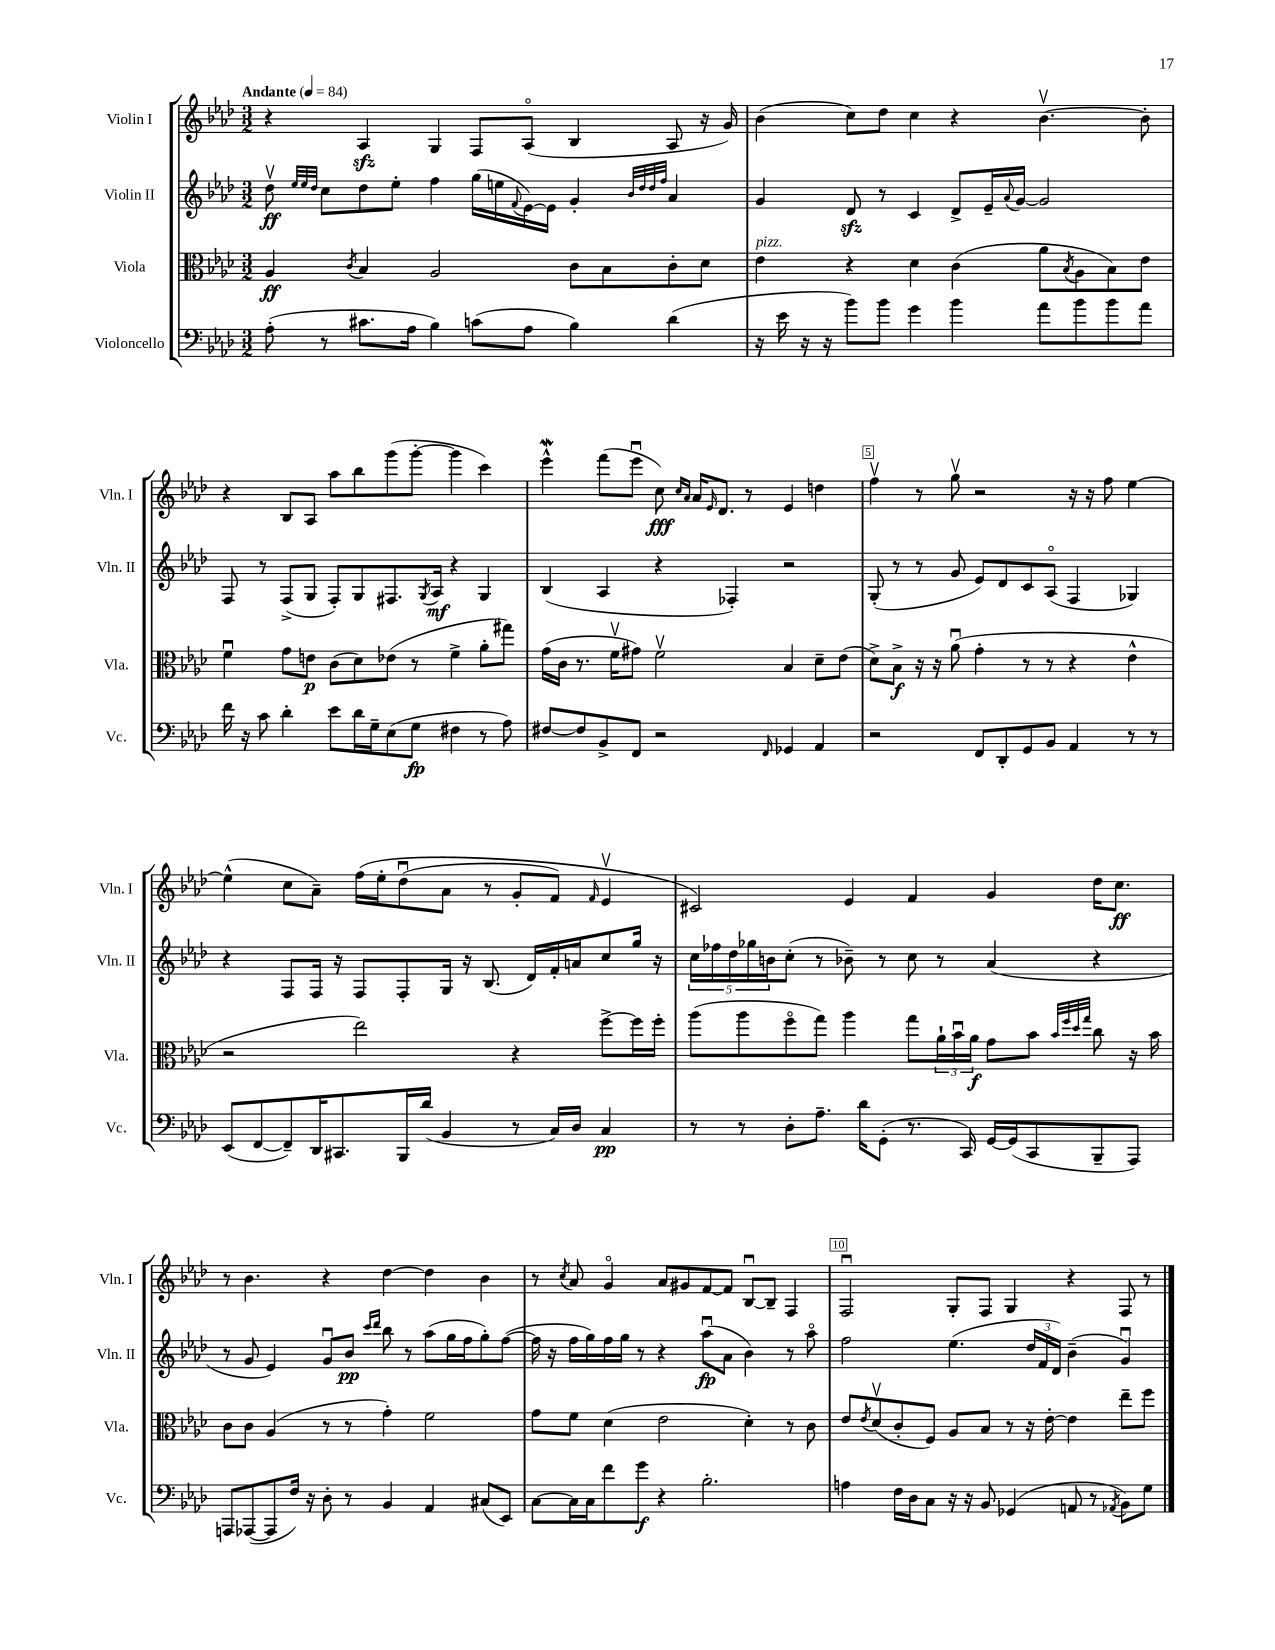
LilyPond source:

<<
\new StaffGroup <<
\new Staff = "s0" \with { instrumentName = "Violin I" shortInstrumentName = "Vln. I" } {
    \clef treble \key aes \major \numericTimeSignature \time 3/2 \tempo "Andante" 4 = 84
    r4 aes4\sfz g4 f8 aes8\flageolet( bes4 aes8 r16 g'16) |
    bes'4( c''8) des''8 c''4 r4 bes'4.~\upbow bes'8-. |
    r4 bes8 aes8 aes''8 bes''8 g'''8( g'''8~-. g'''4 c'''4) |
    ees'''4-^\mordent f'''8( ees'''8\downbow c''8\fff) \grace { c''16 aes'16 } aes'16 \grace { ees'16 } des'8. r8 ees'4 d''4 |
    f''4\upbow r8 g''8\upbow r2 r16 r16 f''8 ees''4~ |
    ees''4-^( c''8 aes'8--) f''16\( ees''16-. des''8\downbow( aes'8 r8 g'8-. f'8) \grace { f'16 } ees'4\upbow |
    cis'2\) ees'4 f'4 g'4 des''16 c''8.\ff |
    r8 bes'4. r4 des''4~ des''4 bes'4 |
    r8 \acciaccatura { c''8 } aes'8 g'4\flageolet aes'8 gis'8 f'8~ f'8 bes8~\downbow bes8-- f4 |
    f2\downbow g8-. f8 g4 r4 f8 r8 \bar "|." |
}
\new Staff = "s1" \with { instrumentName = "Violin II" shortInstrumentName = "Vln. II" } {
    \clef treble \key aes \major \numericTimeSignature \time 3/2
    des''8\upbow\ff \grace { ees''32 ees''32 des''32 } c''8 des''8 ees''8-. f''4 g''16( e''16 \appoggiatura { f'8 } ees'16~) ees'16 g'4-. \grace { bes'32 des''32 des''32 f''32 } aes'4 |
    g'4 des'8\sfz r8 c'4 des'8-> ees'16-- \appoggiatura { aes'8 } g'16~ g'2 |
    f8 r8 f8->( g8 f8-.) g8 fis8. \acciaccatura { g8 } aes16\mf r4 g4 |
    bes4( aes4 r4 fes4-.) r2 |
    g8-.( r8 r8 g'8 ees'8) des'8 c'8 aes8\flageolet( f4 ges4) |
    r4 f8 f16 r16 f8 f8-. g16 r16 bes8.( des'16) f'16-. a'16 c''8 g''16 r16 |
    \tuplet 5/4 { c''16 fes''16 des''16 ges''16 b'16 } c''8-.( r8 bes'8--) r8 c''8 r8 aes'4( r4 |
    r8 g'8 ees'4) g'8\downbow bes'8\pp \grace { c'''16 des'''16 } bes''8 r8 aes''8( g''16 f''16 g''8-.) f''8~( |
    f''16 r16 f''16 g''16) f''16 g''16 r8 r4 aes''8\downbow\fp( aes'8 bes'4) r8 aes''8\flageolet |
    f''2 ees''4.( \tuplet 3/2 { des''16 f'16 des'16) } bes'4--( g'4\downbow) \bar "|." |
}
\new Staff = "s2" \with { instrumentName = "Viola" shortInstrumentName = "Vla." } {
    \clef alto \key aes \major \numericTimeSignature \time 3/2
    aes4\ff \acciaccatura { c'8 } bes4 aes2 c'8 bes8 c'8-. des'8 |
    ees'4^\markup { \italic "pizz." } r4 des'4 c'4( aes'8 \acciaccatura { bes8 } aes8 bes8) ees'8 |
    f'4\downbow g'8 e'8\p c'8( des'8) ees'8( r8 f'4-> aes'8-. gis''8) |
    g'16( c'16 r8. f'16\upbow gis'8) f'2\upbow bes4 des'8-- ees'8( |
    des'8->) bes8->\f r16 r16 aes'8\downbow( g'4-. r8 r8 r4 ees'4-^ |
    r2 ees''2) r4 f''8~-> f''16 f''16-. |
    aes''8( aes''8 f''8\flageolet g''8) aes''4 g''8 \tuplet 3/2 { aes'16-! bes'16\downbow aes'16\f } g'8 bes'8 \grace { bes'32 f''32 des''32 g''32 } c''8 r16 bes'16 |
    c'8 c'8 aes4( r8 r8 g'4-.) f'2 |
    g'8 f'8 des'4( ees'2 des'4-.) r8 c'8 |
    ees'8 \acciaccatura { ees'8 } des'8\upbow( c'8-. f8) aes8 bes8 r8 r16 ees'16~-. ees'4 ees''8-- f''8 \bar "|." |
}
\new Staff = "s3" \with { instrumentName = "Violoncello" shortInstrumentName = "Vc." } {
    \clef bass \key aes \major \numericTimeSignature \time 3/2
    aes8-.( r8 cis'8. aes16 bes4) c'8( aes8 bes4) des'4( |
    r16 ees'16 r16 r16 bes'8) bes'8 g'4 bes'4 aes'8 bes'8 bes'8 aes'8 |
    f'16 r16 c'8 des'4-. ees'8 des'16 g16-- ees8( g8\fp fis4 r8 aes8) |
    fis8~ fis8 bes,8-> f,8 r2 \grace { f,16 } ges,4 aes,4 |
    r2 f,8 des,8-. g,8 bes,8 aes,4 r8 r8 |
    ees,8( f,8~ f,8--) des,16 cis,8. bes,,16 des'16( bes,4 r8 c16) des16 c4\pp |
    r8 r8 des8-. aes8.-- des'16 g,8-.( r8. c,16) g,16~ g,16( c,8 bes,,8-- aes,,8) |
    a,,8 aes,,8~( aes,,8 f16) r16 des8-. r8 bes,4 aes,4 cis8( ees,8) |
    c8~ c16 c16 f'8 g'8\f r4 bes2.-. |
    a4 f16 des16 c8 r16 r16 bes,8 ges,4( a,8 r8 \acciaccatura { aes,8 } bes,8) g8 \bar "|." |
}
>>
>>
\layout { \context { \Score \override BarNumber.break-visibility = ##(#f #t #t) barNumberVisibility = #(every-nth-bar-number-visible 5) \override BarNumber.stencil = #(make-stencil-boxer 0.1 0.3 ly:text-interface::print) } }
